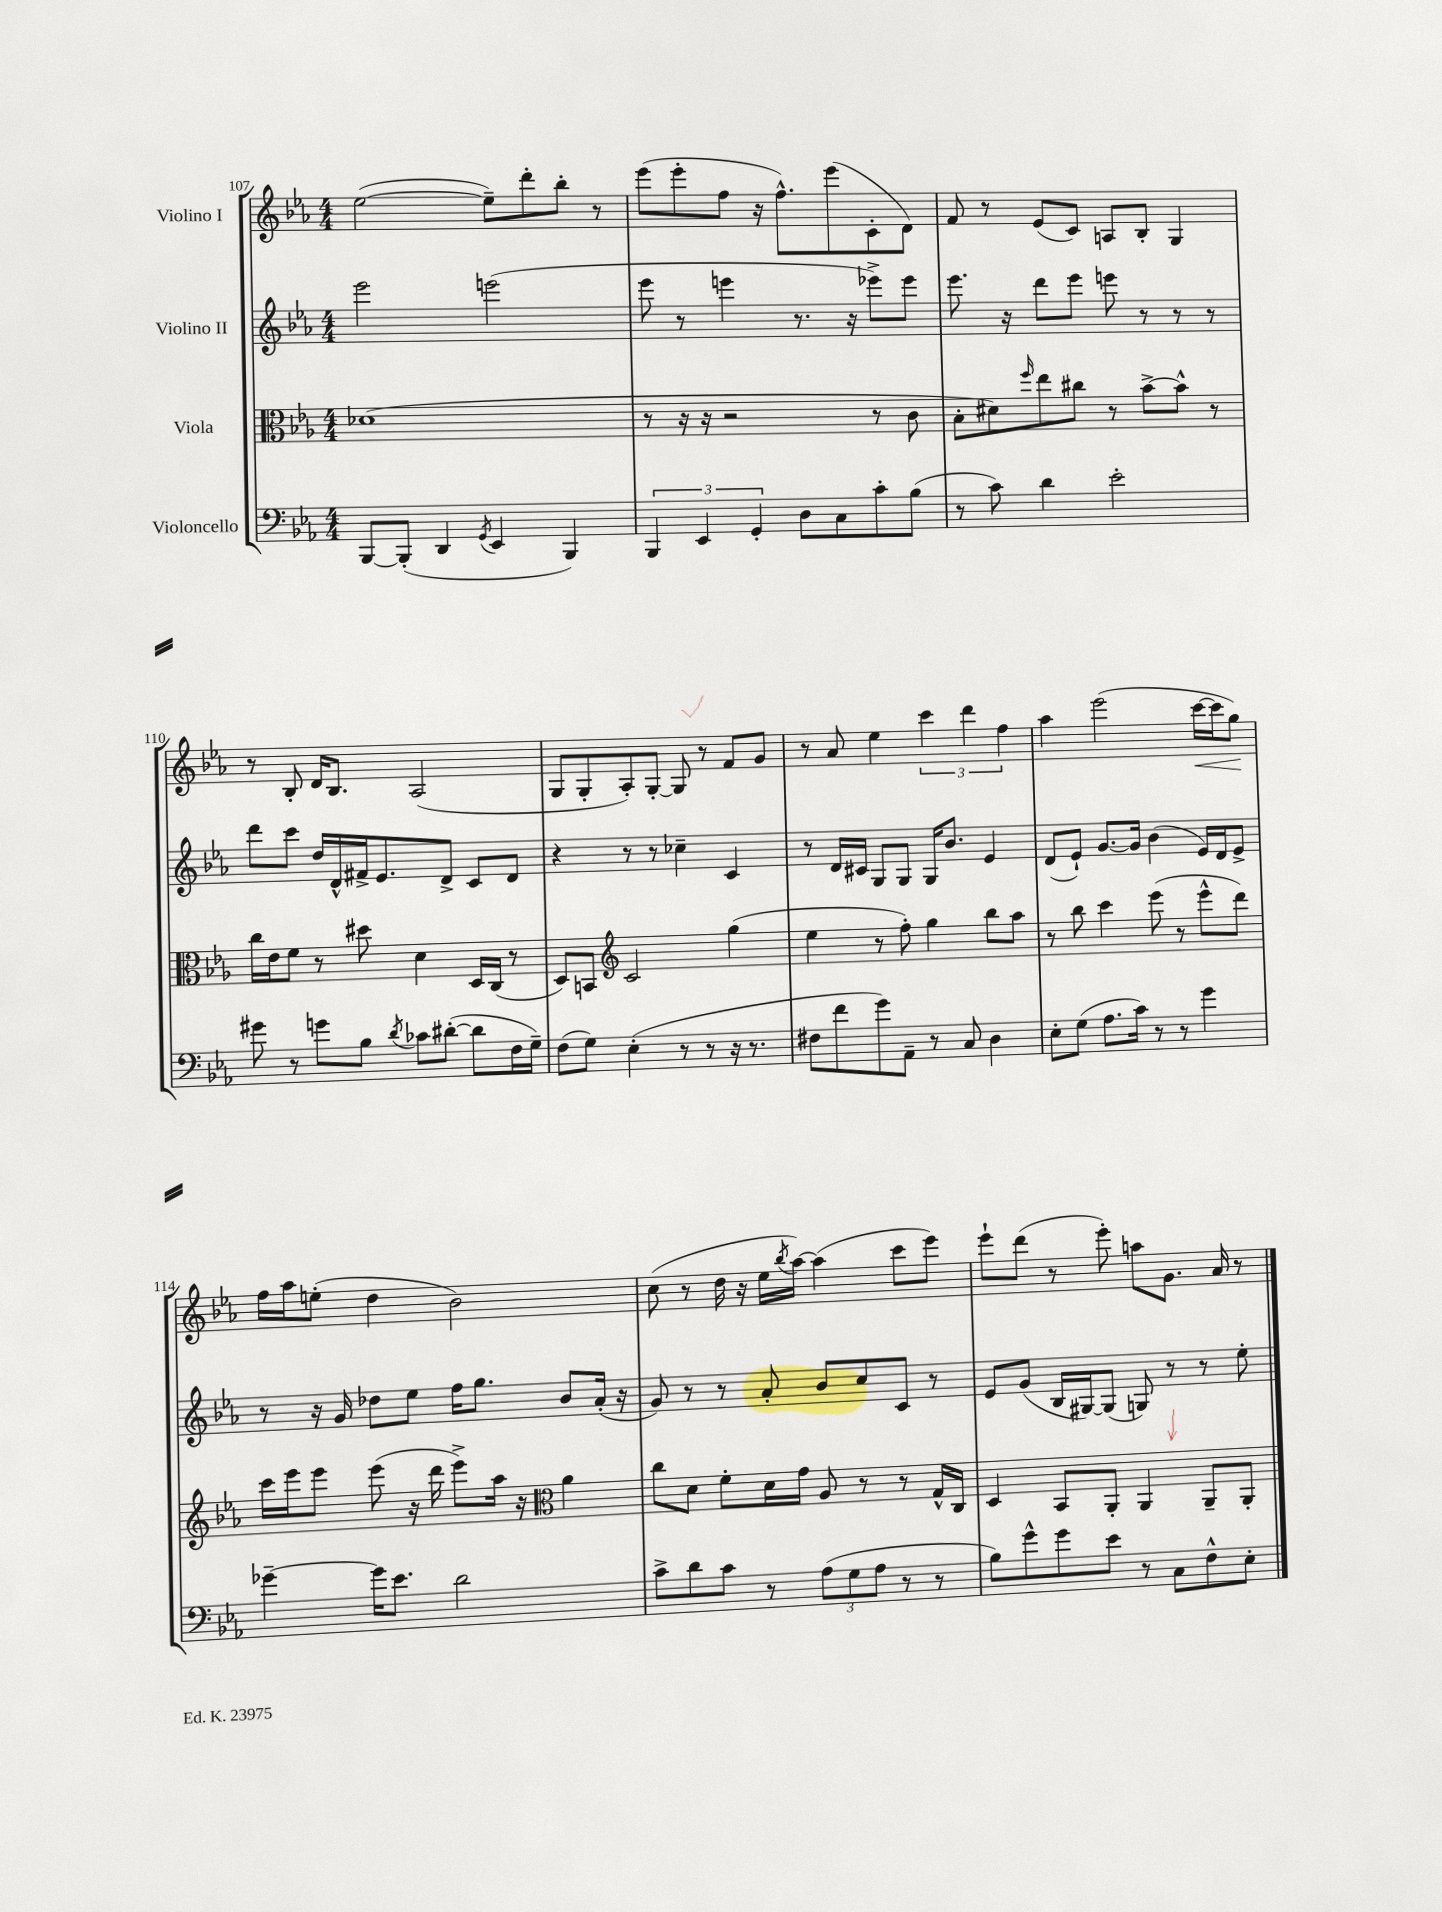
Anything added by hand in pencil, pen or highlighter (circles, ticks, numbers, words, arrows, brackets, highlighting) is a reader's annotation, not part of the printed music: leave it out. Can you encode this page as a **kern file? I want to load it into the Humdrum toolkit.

**kern	**kern	**kern	**kern
*staff4	*staff3	*staff2	*staff1
*clefF4	*clefC3	*clefG2	*clefG2
*k[b-e-a-]	*k[b-e-a-]	*k[b-e-a-]	*k[b-e-a-]
*M4/4	*M4/4	*M4/4	*M4/4
[8BBB-/L	(1d-	2eee-\	([2ee-\
(8BBB-'/]J	.	.	.
4DD/	.	.	.
8qGG/	.	.	.
4EE-/	.	(2eee\	8ee-~\]L)
.	.	.	8ddd'\
4BBB-/)	.	.	8bb-'\J
.	.	.	8r
=	=	=	=
6BBB-/	8r	8eee-\	(8eee-\L
.	16r	8r	8eee-'\
6EE-/	.	.	.
.	16r	.	.
.	2r	4eee\	8ff\J
6GG'/	.	.	.
.	.	.	16r
.	.	.	8.ff^^\L)
8D\L	.	8.r	.
8C\	.	.	(8eee-\
.	.	16r	.
8c'\	8r	8eee-^\L)	8c'\
(8B-\J	8c\	8eee-\J	8d\J)
=	=	=	=
8r	8B-'\L	8.eee-\	8f/
8c\)	8d#\)	.	8r
.	.	16r	.
.	16qqff/	.	.
4d\	8ee-\	8ddd\L	(8e-/L
.	8cc#\J	8eee-\J	8c/J)
2e-'\	8r	8eee\	8A/L
.	[8b-^\L	8r	8B-'/J
.	8b-^^\]J	8r	4G/
.	8r	8r	.
=	=	=	=
8g#\	16cc\LL	8ddd\L	8r
.	16e-\J	.	.
8r	8f\J	8ccc\J	8B-'/
8g\L	8r	16dd/LL	16d/LK
.	.	16d^^/	8.B-/J
8B-\J	8dd#\	16f#^/J	.
.	.	8.e-/	.
8qd/	.	.	.
8c-\L	4d\	.	(2A-/
([8d#'\J	.	8d^/J	.
8d#\]L	16D/LL	8c/L	.
.	(16C/JJ	.	.
16F\L	8r	8d/J	.
16G~\JJ)	.	.	.
=	=	=	=
(8F\L	8D/L)	4r	8G/L
8G\J)	8BB/J	.	8G'/
*	*clefG2	*	*
(4E-'\	2c/	8r	8A-'/)
.	.	8r	[8G'/J
8r	.	4cc-~\	8G/]
8r	.	.	8r
16r	(4gg\	4c/	8f/L
8.r	.	.	.
.	.	.	8g/J
=	=	=	=
8F#\L	4ee-\	8r	8r
8f\	.	16d/LL	8a-/
.	.	16c#/JJ	.
8g\)	8r	8G/L	4ee-\
8AA-~\J	8ff'\)	8G/J	.
8r	4gg\	16G/LK	6ccc\
.	.	8.b-/J	.
8C/	.	.	.
.	.	.	6ddd\
4D\	8bb-\L	4e-/	.
.	.	.	6ff\
.	8aa-\J	.	.
=	=	=	=
8E-'\L	8r	(8d/L	4aa-\
(8G\J	8bb-\	8e-`/J)	.
8.A-\L	4ccc\	[8.g/L	(2eee-\
16c\Jk)	.	16g/]Jk	.
8r	(8eee-\	(4b-\	.
8r	8r	.	.
4g\	8eee-^^\L	16e-/LL)	[16ccc\LL
.	.	16d/J	16ccc\]J
.	8ddd\J)	8e-^/J	8gg\J)
=	=	=	=
[4g-~\	16ccc\LL	8r	16ff\LL
.	16eee-\J	.	16aa-\J
.	8eee-\J	16r	(8ee'\J
.	.	16g/	.
16g-\]LK	(8eee-\	8dd-\L	4dd\
8.e-\J	.	.	.
.	16r	8ee-\J	.
.	16ddd\	.	.
2d\	8eee-^\L)	16ff\LK	2b-\)
.	.	8.gg\J	.
.	16aa-\Jk	.	.
.	16r	.	.
*	*clefC3	*	*
.	4a-\	8b-/L	.
.	.	(16a-'/Jk	.
.	.	16r	.
=	=	=	=
8c^\L	8cc\L	8g/)	(8cc\
8d\	8d\J	8r	8r
8c\J	8f'\L	8r	16dd\
.	.	.	16r
8r	16d\L	8a-'/	16ee-\LL
.	.	.	8qbb-/
.	16g\JJ	.	[16aa-\JJ)
(12A-\L	8A-/	8b-/L	(4aa-\]
12G\	.	.	.
.	8r	8cc/	.
12A-\J	.	.	.
8r	8r	8c/J	8ccc\L
8r	16G^^/LL	8r	8eee-\J)
.	16C/JJ	.	.
=	=	=	=
8B-\L)	4D/	8e-/L	8eee-`\L
8g^^\	.	(8g/J	(8ddd\J
8g\	8BB-/L	16B-/LL	8r
.	.	[16G#/J)	.
8e-\J	8AA-'/J	(8G#/]J	8eee-'\)
8r	4AA-/	8G/)	8aa\L
8C\L	.	8r	8.g\J
8F^^\	8AA-~/L	8r	.
.	.	.	16a-/
8E-'\J	8AA-'/J	8ee-'\	8r
==	==	==	==
*-	*-	*-	*-
